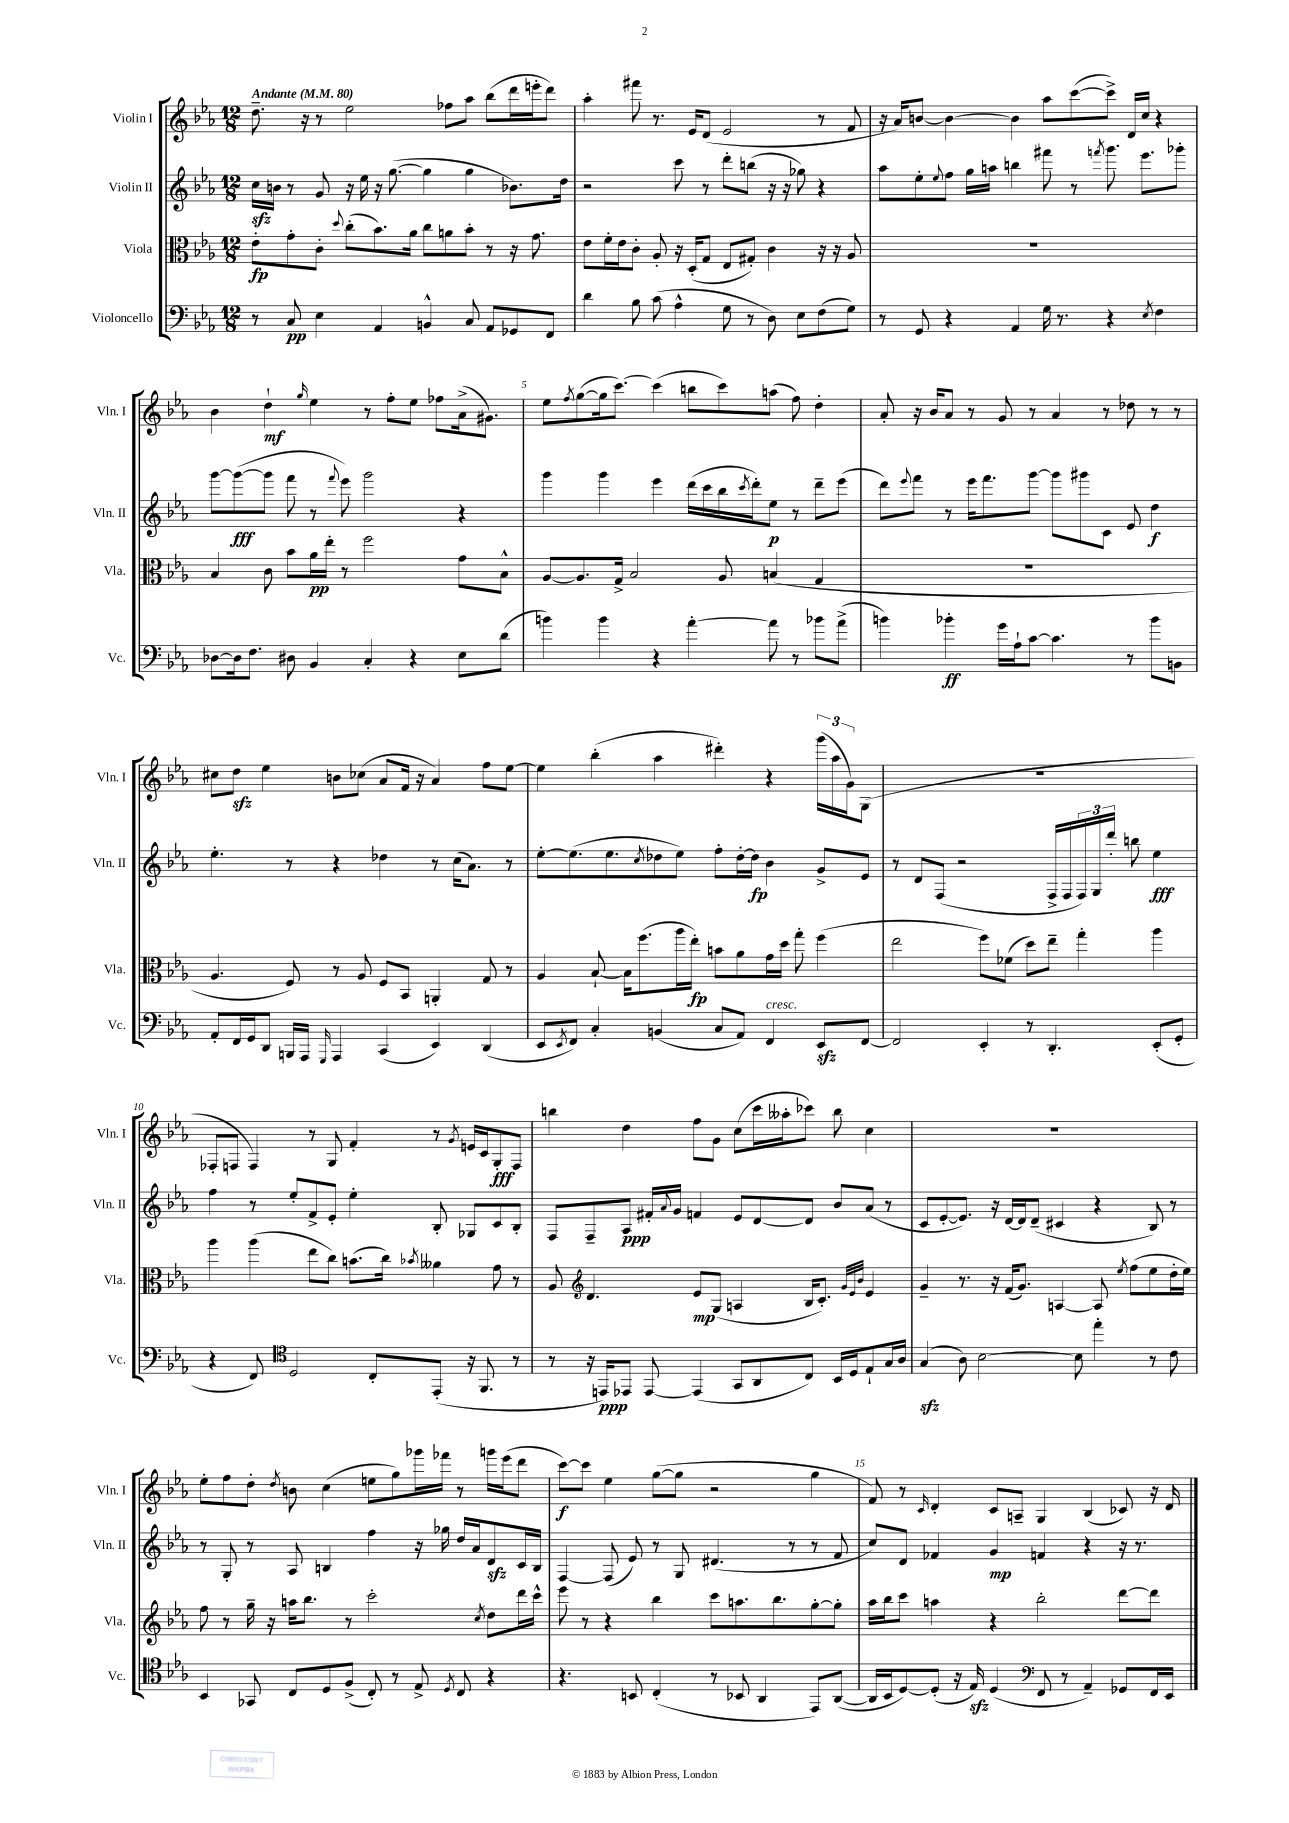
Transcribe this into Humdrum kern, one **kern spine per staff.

**kern	**dynam	**kern	**dynam	**kern	**dynam	**kern	**dynam
*part4	*part4	*part3	*part3	*part2	*part2	*part1	*part1
*staff4	*staff4	*staff3	*staff3	*staff2	*staff2	*staff1	*staff1
*I"Violoncello	*	*I"Viola	*	*I"Violin II	*	*I"Violin I	*
*I'Vc.	*	*I'Vla.	*	*I'Vln. II	*	*I'Vln. I	*
*clefF4	*	*clefC3	*	*clefG2	*	*clefG2	*
*k[b-e-a-]	*	*k[b-e-a-]	*	*k[b-e-a-]	*	*k[b-e-a-]	*
*M12/8	*	*M12/8	*	*M12/8	*	*M12/8	*
*MM80	*	*MM80	*	*MM80	*	*MM80	*
=1	=1	=1	=1	=1	=1	=1	=1
!	!	!	!	!	!	!LO:TX:a:B:t=Andante	!
8r	.	8e-'\L	fp	16cczz\LL	.	8.dd~\	.
.	.	.	.	16bn\JJ	.	.	.
8C/	pp	8g'\	.	8r	.	.	.
.	.	.	.	.	.	16r	.
4E-\	.	8c'\J	.	8g/	.	8r	.
.	.	8qqdd/	.	.	.	.	.
.	.	(8cc'\L	.	16r	.	2ee-\	.
.	.	.	.	16ee-\	.	.	.
4AA-/	.	8.b-\)	.	16r	.	.	.
.	.	.	.	([8.gg\	.	.	.
.	.	16a-\Jk	.	.	.	.	.
4BBn^^/	.	8cc\L	.	4gg\]	.	.	.
.	.	8an\	.	.	.	8ff-X\L	.
8C/	.	8b-'\J	.	4gg\	.	8aa-\J	.
8AA-/L	.	8r	.	.	.	(8bb-\L	.
8GG-X/	.	16r	.	8.b-X\L)	.	16ddd\L	.
.	.	8.g\	.	.	.	16eeen'\J	.
8FF/J	.	.	.	.	.	8ddd\J)	.
.	.	.	.	16dd\Jk	.	.	.
=2	=2	=2	=2	=2	=2	=2	=2
4d\	.	8e-\L	.	2r	.	4aa-'\	.
.	.	16f'\L	.	.	.	.	.
.	.	16e-\J	.	.	.	.	.
8B-\	.	8c'\J	.	.	.	8fff#X\	.
(8c\	.	8A-'/	.	.	.	8.r	.
4A-^^\	.	16r	.	8ccc\	.	.	.
.	.	(16D'/KL	.	.	.	16e-/KL	.
.	.	8G/J	.	8r	.	(8d/J	.
8G\	.	8E-/L	.	8ddd'\L	.	2e-/	.
8r	.	8G#X'/J)	.	(8bbn\J	.	.	.
8D\)	.	4c\	.	16r	.	.	.
.	.	.	.	16r	.	.	.
8E-\L	.	.	.	8gg-X\)	.	.	.
(8F\	.	16r	.	4r	.	8r	.
.	.	16r	.	.	.	.	.
8G\J)	.	8A-/	.	.	.	8f/	.
=3	=3	=3	=3	=3	=3	=3	=3
8r	.	1.r	.	8aa-\L	.	16r	.
.	.	.	.	.	.	16a-/KL)	.
8GG/	.	.	.	8ee-'\	.	[8bn/J	.
.	.	.	.	8qqee-/	.	.	.
4r	.	.	.	8ff\J	.	4b\_	.
.	.	.	.	16gg\LL	.	.	.
.	.	.	.	16aan\JJ	.	.	.
4AA-/	.	.	.	4bbn\	.	4b\]	.
16G\	.	.	.	8fff#X\	.	8aa-\L	.
8.r	.	.	.	.	.	.	.
.	.	.	.	8r	.	([8ccc\	.
.	.	.	.	8qfffn/	.	.	.
4r	.	.	.	8.ggg\	.	8ccc^\J])	.
.	.	.	.	.	.	16d/LL	.
.	.	.	.	8.eee-\L	.	16cc/JJ	.
8qE-/	.	.	.	.	.	.	.
4F\	.	.	.	.	.	4r	.
.	.	.	.	8ggg-X'\J	.	.	.
!!LO:LB:g=z
=4	=4	=4	=4	=4	=4	=4	=4
[8D-X\L	.	4B-/	.	[8ggg\L	.	4b-\	.
16D-\k]	.	.	.	(8ggg\_	fff	.	.
8.F\J	.	.	.	.	.	.	.
.	.	8c\	.	8ggg\J]	.	4dd`\	mf
8D#X\	.	8b-\L	.	8fff\	.	.	.
.	.	.	.	.	.	16qqgg/	.
4BB-/	.	16a-\L	pp	8r	.	4ee-\	.
.	.	16ee-'\JJ	.	.	.	.	.
.	.	.	.	8qqfff/	.	.	.
.	.	8r	.	8eee-\)	.	.	.
4C'/	.	2ff\	.	2ggg\	.	8r	.
.	.	.	.	.	.	8ff'\L	.
4r	.	.	.	.	.	8ee-\J	.
.	.	.	.	.	.	8ff-X\L	.
8E-\L	.	8g\L	.	4r	.	(16a-^\k	.
.	.	.	.	.	.	8.g#X\J)	.
(8d\J	.	8B-^^\J	.	.	.	.	.
=5	=5	=5	=5	=5	=5	=5	=5
4bn\)	.	[8A-/L	.	4ggg\	.	8ee-\L	.
.	.	.	.	.	.	8qff/	.
.	.	8.A-/]	.	.	.	([8gg\	.
4b\	.	.	.	4ggg\	.	16gg\k]	.
.	.	16G^/Jk	.	.	.	[8.ccc\J)	.
.	.	2B-/	.	.	.	.	.
4r	.	.	.	4eee-\	.	(4ccc\]	.
[4a-'\	.	.	.	(16ddd\LL	.	8bbn\L	.
.	.	.	.	16ccc\	.	.	.
.	.	8A-/	.	16bb-\	.	8ccc\)	.
.	.	.	.	8qccc/	.	.	.
.	.	.	.	16ddd'\J)	.	.	.
8a-\]	.	(4Bn/	.	8ee-\J	p	(8aan\J	.
8r	.	.	.	8r	.	8ff\)	.
8b-X\L	.	4G/	.	8ddd~\L	.	4dd'\	.
(8a-^\J	.	.	.	(8eee-\J	.	.	.
=6	=6	=6	=6	=6	=6	=6	=6
4bn\)	.	1.r	.	8ddd\L)	.	8a-'/	.
.	.	.	.	8qqeee-/	.	.	.
.	.	.	.	8fff\J	.	16r	.
.	.	.	.	.	.	16b-/KL	.
4b-X'\	ff	.	.	8r	.	8a-/J	.
.	.	.	.	16eee-\KL	.	8r	.
.	.	.	.	8.fff\	.	.	.
16g\LL	.	.	.	.	.	8g/	.
16A-`\J	.	.	.	.	.	.	.
[8c\J	.	.	.	[8ggg\J	.	8r	.
4.c\]	.	.	.	8ggg\L]	.	4a-/	.
.	.	.	.	8ggg#X\	.	.	.
.	.	.	.	8c\J	.	8r	.
8r	.	.	.	8e-/	.	8dd-X\	.
8b-\L	.	.	.	4dd\	f	8r	.
8BBn\J	.	.	.	.	.	8r	.
!!LO:LB:g=z
=7	=7	=7	=7	=7	=7	=7	=7
8AA-'/L	.	4.A-/	.	4.ee-'\	.	8cc#X\L	.
16FF/L	.	.	.	.	.	8ddzz\J	.
16GG/J	.	.	.	.	.	.	.
8DD/J	.	.	.	.	.	4ee-\	.
16BBBn/LL	.	8F/)	.	8r	.	.	.
16AAA-/JJ	.	.	.	.	.	.	.
16qqGGG/	.	.	.	.	.	.	.
4AAA-/	.	8r	.	4r	.	8bn\L	.
.	.	8A-/	.	.	.	(8cc-X\J	.
(4CC/	.	8F/L	.	4dd-X\	.	8a-/L	.
.	.	8BB-/J	.	.	.	16f/Jk	.
.	.	.	.	.	.	16r	.
4EE-/)	.	4AAn'/	.	8r	.	4a-/)	.
.	.	.	.	(16cc\KL	.	.	.
.	.	.	.	8.a-\J)	.	.	.
(4DD/	.	8G/	.	.	.	8ff\L	.
.	.	8r	.	8r	.	[8ee-\J	.
=8	=8	=8	=8	=8	=8	=8	=8
8EE-/L	.	4A-/	.	[8ee-'\L	.	4ee-\]	.
8qEE-/	.	.	.	.	.	.	.
8FF/J)	.	.	.	(8.ee-\]	.	.	.
4C'/	.	[8B-`/	.	.	.	(4bb-'\	.
.	.	.	.	8.ee-\	.	.	.
.	.	16B-\KL]	.	.	.	.	.
.	.	(8.ff\	.	.	.	.	.
.	.	.	.	8qcc/	.	.	.
(4BBn/	.	.	.	8dd-X\	.	4aa-\	.
.	.	16aa-\L	.	8ee-\J)	.	.	.
.	.	16ee-'\JJ)	fp	.	.	.	.
8C/L	.	8bn\L	.	8ff'\L	.	4ddd#X'\)	.
8AA-/J)	.	8a-\	.	[16dd-'\L	.	.	.
.	.	.	.	16dd-\JJ]	fp	.	.
!LO:TX:a:i:t=cresc.	!	!	!	!	!	!	!
4FF/	.	16g\L	.	4b-\	.	4r	.
.	.	16dd\JJ	.	.	.	.	.
.	.	8gg'\	.	.	.	.	.
8EE-zz/L	.	(4ff\	.	8g^/L	.	(24ggg\LL	.
.	.	.	.	.	.	24aa-\	.
.	.	.	.	.	.	24g\J)	.
[8FF/J	.	.	.	8e-/J	.	(8G\J	.
=9	=9	=9	=9	=9	=9	=9	=9
2FF/]	.	2ee-\	.	8r	.	1.r	.
.	.	.	.	8d/L	.	.	.
.	.	.	.	(8F/J	.	.	.
.	.	.	.	2r	.	.	.
4EE-'/	.	8ff\L)	.	.	.	.	.
.	.	(8f-X\J	.	.	.	.	.
8r	.	8dd\L)	.	.	.	.	.
4.DD'/	.	8ee-~\J	.	16F^/LL	.	.	.
.	.	.	.	16F/	.	.	.
.	.	4gg'\	.	24F/)	.	.	.
.	.	.	.	24G/	.	.	.
.	.	.	.	24ddd'/JJ	.	.	.
.	.	.	.	8bbn\	.	.	.
(8EE-'/L	.	4aa-\	.	4ee-\	fff	.	.
8GG'/J	.	.	.	.	.	.	.
!!LO:LB:g=z
=10	=10	=10	=10	=10	=10	=10	=10
4r	.	4aa-\	.	4ff\	.	8F-X'/L	.
.	.	.	.	.	.	8Fn/J	.
8FF/)	.	(4aa-\	.	8r	.	4F/)	.
*clefC4	*	*	*	*	*	*	*
2D/	.	.	.	8ee-'/L	.	.	.
.	.	8ee-\L	.	8f^/	.	8r	.
.	.	8cc\J)	.	8e-'/J	.	8G/	.
.	.	(8.bn\L	.	4ee-'\	.	4f'/	.
8C'/L	.	.	.	.	.	.	.
.	.	16cc\Jk)	.	.	.	.	.
.	.	8qb-X/	.	.	.	.	.
(8EE-'/J	.	4a--X\	.	8B-'/	.	8r	.
.	.	.	.	.	.	8qg/	.
16r	.	.	.	8G-X/L	.	16en/LL	.
8.FF/	.	.	.	.	.	16c/J	.
.	.	8g\	.	8c/	.	8G'/	fff
8r	.	8r	.	8B-'/J	.	8F/J	.
=11	=11	=11	=11	=11	=11	=11	=11
8r	.	8A-/	.	8F/L	.	4bbn\	.
*	*	*clefG2	*	*	*	*	*
16r	.	4.d/	.	8F~/	.	.	.
16EEn/KL)	ppp	.	.	.	.	.	.
8EE-X/J	.	.	.	8A-/J	ppp	4dd\	.
[8EE-/	.	.	.	16f#X'/LL	.	.	.
.	.	.	.	8qqa-/	.	.	.
.	.	.	.	16g/JJ	.	.	.
(4EE-/]	.	8e-/L	mp	4fn/	.	8ff\L	.
.	.	(8G/J	.	.	.	8g\J	.
8GG/L	.	4An/	.	8e-/L	.	(8cc\L	.
8AA-/	.	.	.	[8d/	.	16ccc\L	.
.	.	.	.	.	.	16aa--X'\J	.
8C/J)	.	16B-/KL	.	8d/J]	.	8ccc-X\J)	.
.	.	8.c'/J)	.	.	.	.	.
16BB-/LL	.	.	.	8b-/L	.	8bb\	.
16D/J	.	.	.	.	.	.	.
.	.	32qqg/LLL	.	.	.	.	.
.	.	32qqe-/	.	.	.	.	.
.	.	32qqb-/JJJ	.	.	.	.	.
8E-`/	.	4e-/	.	(8a-/J	.	4cc\	.
16G/L	.	.	.	8r	.	.	.
16A-/JJ	.	.	.	.	.	.	.
=12	=12	=12	=12	=12	=12	=12	=12
(4Gzz/	.	4g~/	.	8c/L	.	1.r	.
.	.	.	.	[8e-'/	.	.	.
8A-\)	.	8.r	.	8.e-/J])	.	.	.
[2B-\	.	.	.	.	.	.	.
.	.	16r	.	16r	.	.	.
.	.	(16f/KL	.	[16d/LL	.	.	.
.	.	8.g/J)	.	16d/J]	.	.	.
.	.	.	.	(8d~/J	.	.	.
.	.	[4An/	.	4c#X/	.	.	.
8B-\]	.	.	.	.	.	.	.
4ee-'\	.	8A/]	.	4r	.	.	.
.	.	8qee-/	.	.	.	.	.
.	.	(8ff\L	.	.	.	.	.
8r	.	8ee-\	.	8B-/)	.	.	.
8c\	.	16dd'\L	.	8r	.	.	.
.	.	16ee-\JJ)	.	.	.	.	.
!!LO:LB:g=z
=13	=13	=13	=13	=13	=13	=13	=13
4BB-/	.	8ff\	.	8r	.	8ee-'\L	.
.	.	8r	.	8G'/	.	8ff\	.
8GG-X/	.	16gg~\	.	8r	.	8dd'\J	.
.	.	16r	.	.	.	.	.
.	.	.	.	.	.	8qdd/	.
8C/L	.	16aan\KL	.	8A-/	.	8bn\	.
.	.	8.bb-\J	.	.	.	.	.
8D/	.	.	.	4Bn/	.	(4cc\	.
(8F^/J	.	8r	.	.	.	.	.
8C'/)	.	2ccc'\	.	4ff\	.	8een\L	.
8r	.	.	.	.	.	8gg\)	.
8E-^/	.	.	.	16r	.	16ggg-X\L	.
.	.	.	.	16gg-X\	.	16fff-X\JJ	.
8qD/	.	.	.	.	.	.	.
8C/	.	.	.	16dd/LL	.	8r	.
.	.	.	.	16a-/J	.	.	.
.	.	8qcc/	.	.	.	.	.
4r	.	8dd\L	.	8dzz/	.	16gggn\LL	.
.	.	.	.	.	.	(16eee-\J	.
.	.	16ddd\L	.	16c/L	.	8ddd\J	.
.	.	16ccc^^\JJ	.	16B/JJ	.	.	.
=14	=14	=14	=14	=14	=14	=14	=14
4.r	.	8eee-\	.	[4F/	.	[8ccc\L)	f
.	.	8r	.	.	.	8ccc\J]	.
.	.	4r	.	(8F/]	.	4ee-\	.
8BBn/	.	.	.	8e-/)	.	.	.
(4C'/	.	4bb-\	.	8r	.	([8gg\L	.
.	.	.	.	8G/	.	8gg\J]	.
8r	.	8ccc\L	.	(4.d#X/	.	2r	.
8BB-X/	.	8.aan\	.	.	.	.	.
4AA-/	.	.	.	.	.	.	.
.	.	8.bb-\	.	.	.	.	.
.	.	.	.	8r	.	.	.
8EE-/L)	.	[8gg'\	.	8r	.	4gg\	.
([8AA-/J	.	8gg'\J]	.	8f/	.	.	.
=15	=15	=15	=15	=15	=15	=15	=15
16AA-/LL]	.	16aa-\LL	.	8cc/L)	.	8f/)	.
16BB-/J	.	16bb-\J	.	.	.	.	.
[8D/)	.	8ccc\J	.	8d/J	.	8r	.
.	.	.	.	.	.	16qqc/	.
(8D'/J]	.	4aan\	.	4f-X/	.	4d'/	.
16r	.	.	.	.	.	.	.
16E-zz/)	.	.	.	.	.	.	.
(4D/	.	4r	.	4g/	mp	8c/L	.
.	.	.	.	.	.	8An~/J	.
*clefF4	*	*	*	*	*	*	*
8FF/	.	2bb-'\	.	4fn/	.	4G/	.
8r	.	.	.	.	.	.	.
4AA-~/)	.	.	.	4r	.	(4B-/	.
8GG-X/L	.	[8ddd\L	.	16r	.	8c-X/)	.
.	.	.	.	8.r	.	.	.
16FF/L	.	8ddd\J]	.	.	.	16r	.
16EE-/JJ	.	.	.	.	.	16d/	.
==	==	==	==	==	==	==	==
*-	*-	*-	*-	*-	*-	*-	*-
